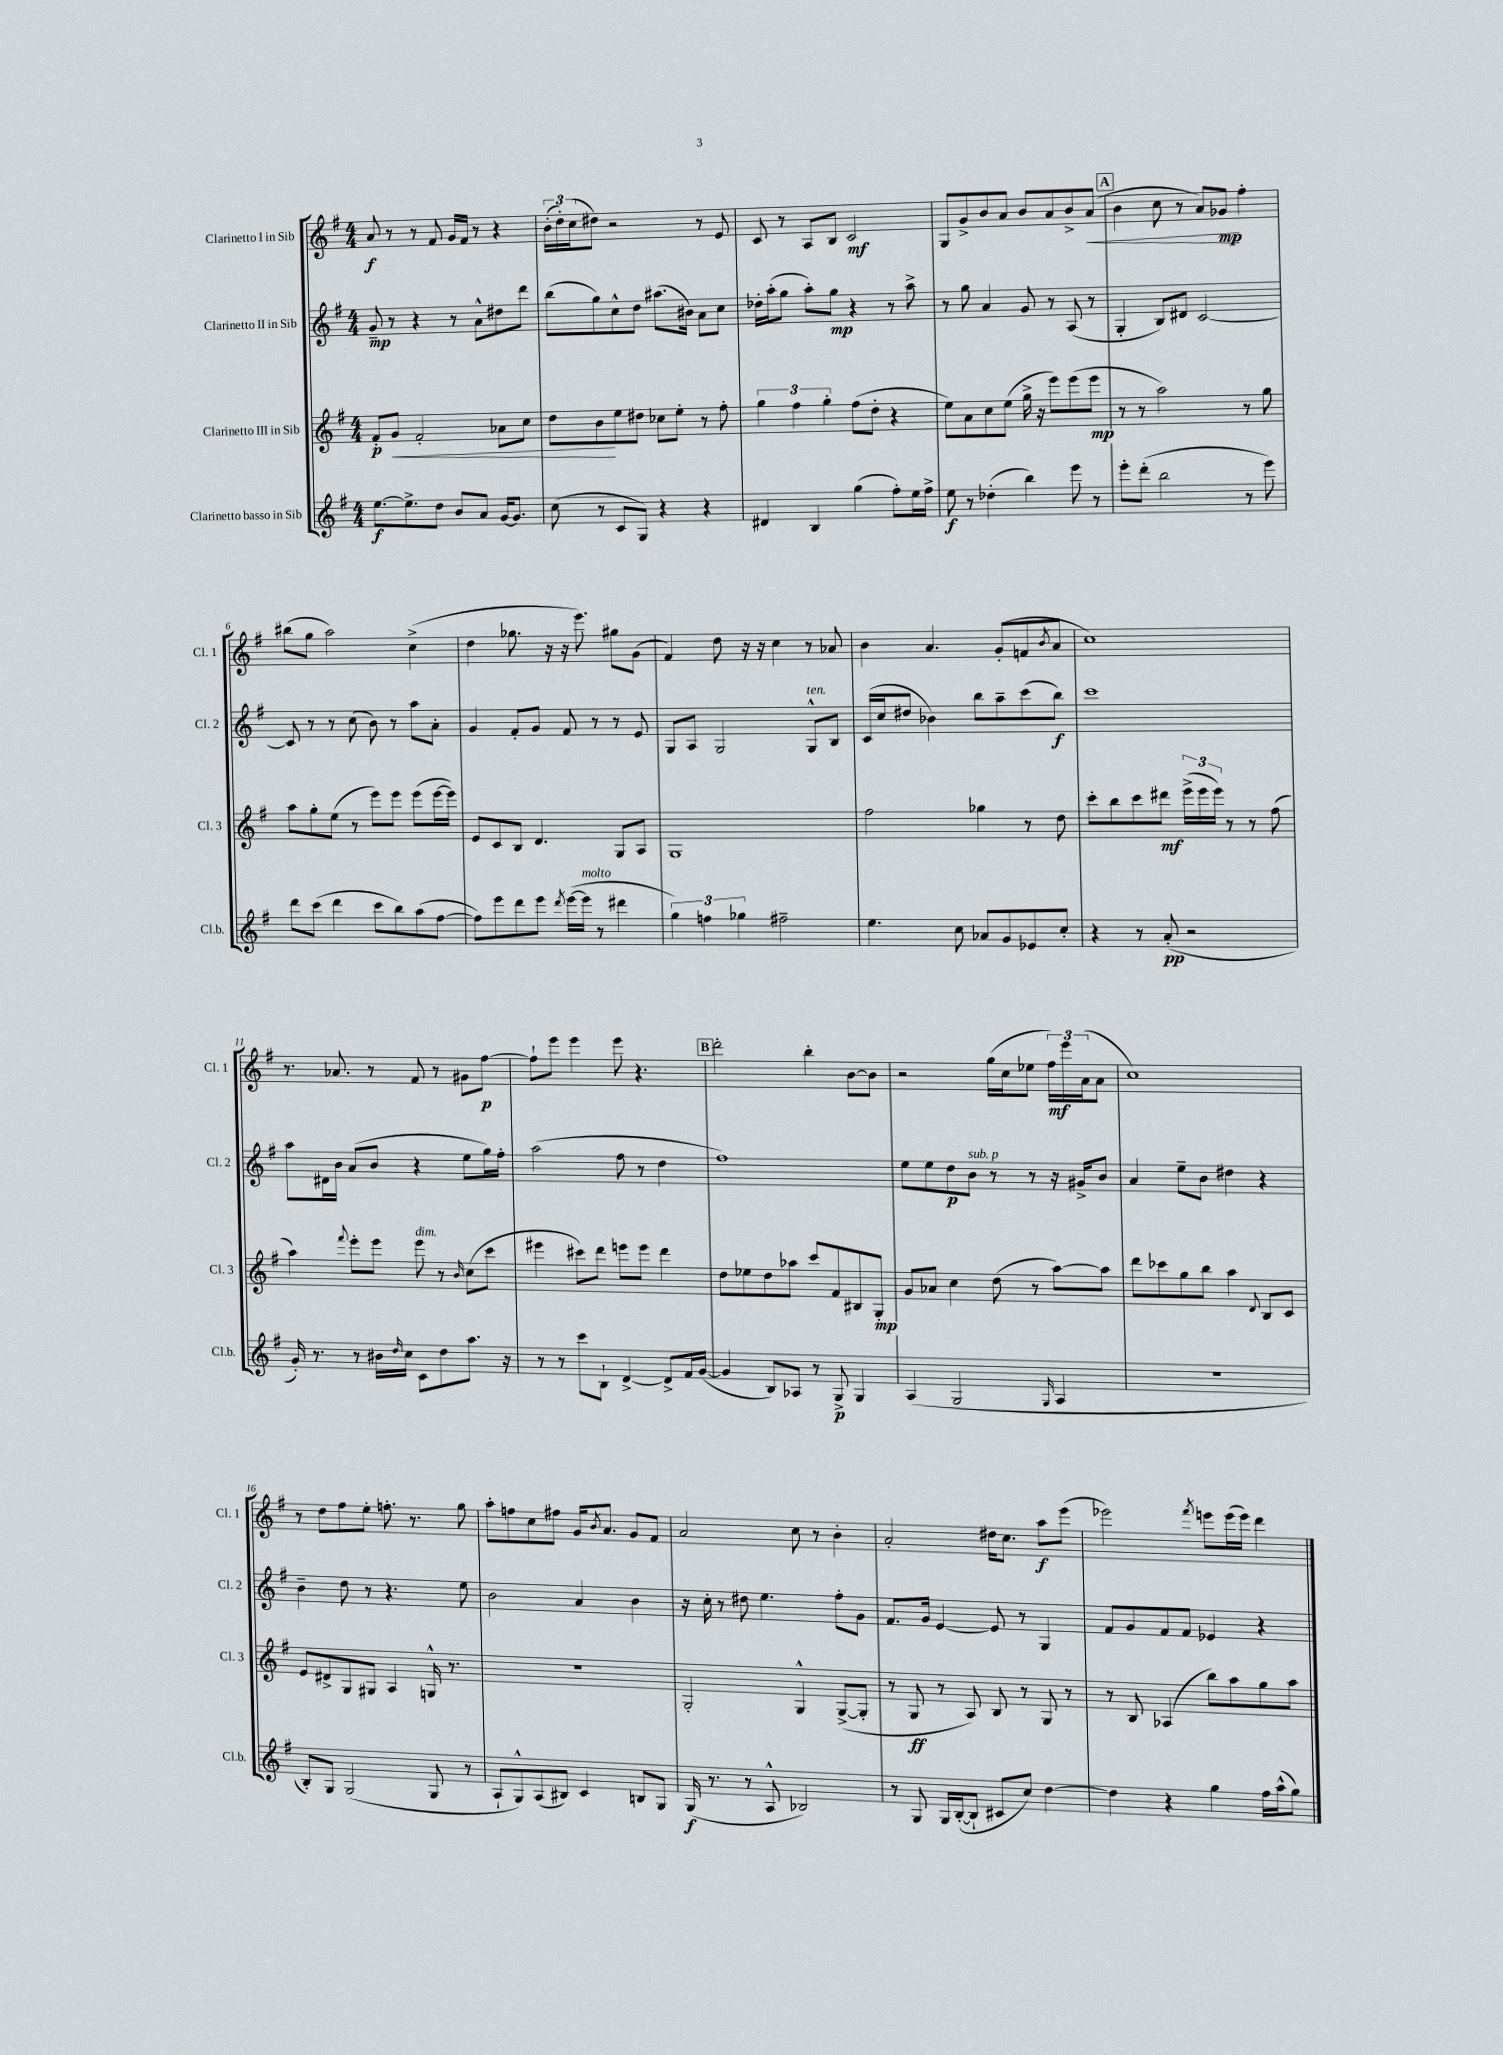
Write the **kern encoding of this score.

**kern	**dynam	**kern	**dynam	**kern	**dynam	**kern	**dynam
*part4	*part4	*part3	*part3	*part2	*part2	*part1	*part1
*staff4	*staff4	*staff3	*staff3	*staff2	*staff2	*staff1	*staff1
*I"Clarinetto basso in Sib	*	*I"Clarinetto III in Sib	*	*I"Clarinetto II in Sib	*	*I"Clarinetto I in Sib	*
*I'Cl.b.	*	*I'Cl. 3	*	*I'Cl. 2	*	*I'Cl. 1	*
*clefG2	*	*clefG2	*	*clefG2	*	*clefG2	*
*k[f#]	*	*k[f#]	*	*k[f#]	*	*k[f#]	*
*M4/4	*	*M4/4	*	*M4/4	*	*M4/4	*
=1	=1	=1	=1	=1	=1	=1	=1
[8.ee\L	f	8f#'/L	p	8g~/	mp	8a/	f
!	!	!	!LO:HP:b	!	!	!	!
.	.	8g/J	<	8r	.	8r	.
8.ee^\]	.	.	.	.	.	.	.
.	.	2f#'/	.	4r	.	8r	.
8dd\J	.	.	.	.	.	8f#/	.
8b/L	.	.	.	8r	.	16g/LL	.
.	.	.	.	.	.	16f#/JJ	.
8a/J	.	.	.	8a^^\L	.	8r	.
[16g/KL	.	8a-X\L	.	8dd#X\	.	4r	.
8.g/J]	.	.	.	.	.	.	.
.	.	8cc\J	.	8ddd\J	.	.	.
=2	=2	=2	=2	=2	=2	=2	=2
(8cc\	.	8dd\L	.	(8bb\L	.	(24b'\LL	.
.	.	.	.	.	.	24dd'\)	.
.	.	.	.	.	.	(24cc\J	.
8r	.	8b\	.	8gg\)	.	8dd#X\J)	.
8c/L	.	8ee\	[	8cc^^\	.	2r	.
8G/J)	.	8dd#X\J	.	8dd\J	.	.	.
4r	.	8cc-X\L	.	(8.aa#X\L	.	.	.
.	.	8ee'\J	.	.	.	.	.
.	.	.	.	16b#X\Jk)	.	.	.
4r	.	8r	.	8a\L	.	8r	.
.	.	8ff#'\	.	8cc\J	.	8e/	.
=3	=3	=3	=3	=3	=3	=3	=3
4d#X/	.	6gg\	.	16dd-X'\LL	.	8c/	.
.	.	.	.	(16aa'\J	.	.	.
.	.	.	.	8gg\J	.	8r	.
.	.	6ff#\	.	.	.	.	.
4B/	.	.	.	8aa'\L)	.	8A/L	.
.	.	6gg'\	.	.	.	.	.
.	.	.	.	8gg\J	mp	8B/J	.
(4gg\	.	(8ff#\L	.	4r	.	2c/	mf
.	.	8dd'\J	.	.	.	.	.
8ff#'\L)	.	4r	.	8r	.	.	.
16ee\L	.	.	.	8aa^\	.	.	.
16ff#^\JJ	.	.	.	.	.	.	.
=4	=4	=4	=4	=4	=4	=4	=4
8ee\	f	8ee\L)	.	8r	.	8G/L	.
8r	.	8a\	.	8gg\	.	8g^/	.
(4dd-X'\	.	8cc\	.	4a/	.	8b/	.
.	.	(8ee\J	.	.	.	8a/J	.
4bb\)	.	16gg^\	.	8g/	.	8b/L	.
.	.	16r	.	.	.	.	.
.	.	8eee\L)	.	8r	.	8a/	.
8eee\	.	(8eee\	.	(8A/	.	8b^/	.
!	!	!	!	!	!	!	!LO:HP:b
8r	.	8eee\J	mp	8r	.	(8a/J	<
!!LO:REH:place=s1:t=A
=5	=5	=5	=5	=5	=5	=5	=5
8eee'\L	.	8r	.	4G'/	.	4b\	.
(8ddd'\J	.	8r	.	.	.	.	.
2bb\	.	2aa\)	.	8B/L)	.	8cc\	.
.	.	.	.	8d#X/J	.	8r	.
.	.	.	.	[2c/	.	8a/L)	.
.	.	.	.	.	.	8g-X/J	mp
8r	.	8r	.	.	.	4ff#'\	[
8eee\)	.	8gg\	.	.	.	.	.
!!LO:LB:g=z
=6	=6	=6	=6	=6	=6	=6	=6
8ddd\L	.	8aa\L	.	8c/]	.	(8bb#X\L	.
(8ccc\J	.	8gg'\	.	8r	.	8gg\J	.
4ddd\	.	(8ee\J	.	8r	.	2aa\)	.
.	.	8r	.	(8cc\	.	.	.
8ccc\L	.	8eee\L)	.	8b\)	.	.	.
8bb\)	.	8eee\J	.	8r	.	.	.
(8aa\	.	(8eee\L	.	8aa\L	.	(4cc^\	.
[8ff#\J	.	[16eee\L	.	8a'\J	.	.	.
.	.	16eee\JJ])	.	.	.	.	.
=7	=7	=7	=7	=7	=7	=7	=7
8ff#\L])	.	8e/L	.	4g/	.	4dd\	.
8eee\	.	8c/	.	.	.	.	.
8ddd\	.	8B/J	.	8f#'/L	.	8.gg-X\	.
8eee\J	.	4.d/	.	8g/J	.	.	.
.	.	.	.	.	.	16r	.
8qddd/	.	.	.	.	.	.	.
([16eee\LL	.	.	.	8f#/	.	16r	.
!LO:TX:a:i:t=molto	!	!	!	!	!	!	!
16eee\JJ]	.	.	.	.	.	8.eee\)	.
8r	.	.	.	8r	.	.	.
4ddd#X\	.	8G/L	.	8r	.	8gg#X\L	.
.	.	8A/J	.	8e/	.	(8g\J	.
=8	=8	=8	=8	=8	=8	=8	=8
6gg\)	.	1G	.	8G/L	.	4f#/)	.
.	.	.	.	8A/J	.	.	.
6ffn\	.	.	.	.	.	.	.
.	.	.	.	2G/	.	8dd\	.
6gg-X\	.	.	.	.	.	.	.
.	.	.	.	.	.	16r	.
.	.	.	.	.	.	16r	.
2ff#X~\	.	.	.	.	.	4cc\	.
!	!	!	!	!LO:TX:a:i:t=ten.	!	!	!
.	.	.	.	8G^^/L	.	8r	.
.	.	.	.	8B/J	.	8a-X/	.
=9	=9	=9	=9	=9	=9	=9	=9
4.ee\	.	2ff#\	.	(16c/LL	.	4b\	.
.	.	.	.	16cc/J	.	.	.
.	.	.	.	8dd#X/J	.	.	.
.	.	.	.	4b-X\)	.	4.a/	.
8cc\	.	.	.	.	.	.	.
8a-X/L	.	4gg-X\	.	8bb\L	.	.	.
8g/	.	.	.	8aa~\	.	(8g'/L	.
8e-X/	.	8r	.	(8ccc\	.	8fn/	.
.	.	.	.	.	.	8qb/	.
8cc'/J	.	8dd\	.	8bb\J)	f	8a/J	.
=10	=10	=10	=10	=10	=10	=10	=10
4r	.	8ccc'\L	.	1ccc	.	1cc)	.
.	.	8bb\	.	.	.	.	.
8r	.	8ccc\	.	.	.	.	.
(8a'/	pp	8ddd#X\J	mf	.	.	.	.
2r	.	(24eee^\LL	.	.	.	.	.
.	.	24eee\	.	.	.	.	.
.	.	24eee\JJ)	.	.	.	.	.
.	.	8r	.	.	.	.	.
.	.	8r	.	.	.	.	.
.	.	(8ff#\	.	.	.	.	.
!!LO:LB:g=z
=11	=11	=11	=11	=11	=11	=11	=11
16g'/)	.	4aa\)	.	8aa\L	.	8.r	.
8.r	.	.	.	.	.	.	.
.	.	.	.	16d#X\L	.	.	.
.	.	.	.	16b\JJ	.	8.a-X/	.
.	.	8qqfff#/	.	.	.	.	.
8r	.	8eee'\L	.	(8a/L	.	.	.
16b#X\LL	.	8eee\J	.	8b/J	.	8r	.
16qqdd/	.	.	.	.	.	.	.
16cc\JJ	.	.	.	.	.	.	.
!	!	!LO:TX:a:i:t=dim.	!	!	!	!	!
8c\L	.	8eee\	.	4r	.	8f#/	.
8dd\	.	8r	.	.	.	8r	.
.	.	16qqb/	.	.	.	.	.
8.aa\J	.	(8cc\L	.	8ee\L	.	8g#X\L	.
.	.	8ccc\J	.	16gg\L)	.	[8ff#\J	p
16r	.	.	.	16ff#'\JJ	.	.	.
=12	=12	=12	=12	=12	=12	=12	=12
8r	.	4eee#X\	.	(2aa\	.	8ff#`\L]	.
8r	.	.	.	.	.	8eee\J	.
8ccc\L	.	8ccc#X\L)	.	.	.	4eee\	.
8B`\J	.	8ddd\J	.	.	.	.	.
[4d^/	.	8eeen\L	.	8ff#\	.	8eee\	.
.	.	8eee\J	.	8r	.	4.r	.
8d^/L]	.	4ddd\	.	4dd\	.	.	.
16f#/L	.	.	.	.	.	.	.
([16g/JJ	.	.	.	.	.	.	.
!!LO:REH:place=s1:t=B
=13	=13	=13	=13	=13	=13	=13	=13
4g/]	.	8dd\L	.	1ff#)	.	2ddd'\	.
.	.	8ee-X\	.	.	.	.	.
8B/L)	.	8dd\	.	.	.	.	.
8A-X/J	.	8aa-X\J	.	.	.	.	.
8r	.	8ccc/L	.	.	.	4bb'\	.
8G^/	p	8f#/	.	.	.	.	.
4G/	.	8B#X/	.	.	.	[8b\L	.
.	.	8G'/J	mp	.	.	8b\J]	.
=14	=14	=14	=14	=14	=14	=14	=14
(4A/	.	8g/L	.	8ee\L	.	2r	.
.	.	8a-X/J	.	8ee\	.	.	.
2G/	.	4cc\	.	8dd\	p	.	.
!	!	!	!	!LO:TX:a:i:t=sub. p	!	!	!
.	.	.	.	8b\J	.	.	.
.	.	(8dd\	.	8r	.	(16gg\LL	.
.	.	.	.	.	.	16cc\J	.
.	.	8r	.	8r	.	8ee-X\J	.
16qqG/	.	.	.	.	.	.	.
4A/	.	[8aa\L)	.	16r	.	24ff#\LL)	mf
.	.	.	.	.	.	24eee\	.
.	.	.	.	16g#X^/KL	.	.	.
.	.	.	.	.	.	(24a\J	.
.	.	8aa\J]	.	8b/J	.	8a\J	.
=15	=15	=15	=15	=15	=15	=15	=15
1r	.	8ddd\L	.	4a/	.	1cc)	.
.	.	8ccc-X\	.	.	.	.	.
.	.	8gg\	.	8ee~\L	.	.	.
.	.	8bb\J	.	8b\J	.	.	.
.	.	4aa\	.	4dd#X\	.	.	.
.	.	8qqd/	.	.	.	.	.
.	.	8B/L	.	4r	.	.	.
.	.	8c/J	.	.	.	.	.
!!LO:LB:g=z
=16	=16	=16	=16	=16	=16	=16	=16
8B'/L)	.	8e/L	.	4b~\	.	8r	.
8G/J	.	8d#X^/	.	.	.	8dd\L	.
(2G/	.	8G/	.	8dd\	.	8ff#\	.
.	.	8G#X/J	.	8r	.	8ee'\J	.
.	.	4A/	.	4.r	.	8.ffn'\	.
.	.	.	.	.	.	8.r	.
8G/	.	16Gn^^/	.	.	.	.	.
.	.	8.r	.	.	.	.	.
8r	.	.	.	8ee\	.	8gg\	.
=17	=17	=17	=17	=17	=17	=17	=17
8A`/L	.	1r	.	2b\	.	8aa'\L	.
8G^^/)	.	.	.	.	.	8ffn\	.
(8A/	.	.	.	.	.	8cc\	.
8B#X/J)	.	.	.	.	.	8ff#X\J	.
4c/	.	.	.	4a/	.	16g/KL	.
.	.	.	.	.	.	8qb/	.
.	.	.	.	.	.	8.a/J	.
8Bn/L	.	.	.	4b\	.	8g/L	.
8G/J	.	.	.	.	.	8f#/J	.
=18	=18	=18	=18	=18	=18	=18	=18
(16G/	f	2G'/	.	16r	.	2a/	.
8.r	.	.	.	16cc'\	.	.	.
.	.	.	.	8r	.	.	.
8r	.	.	.	8dd#X\	.	.	.
8A^^/	.	.	.	4.ee\	.	.	.
2B-X/)	.	4G^^/	.	.	.	8cc\	.
.	.	.	.	.	.	8r	.
.	.	([8G^/L	.	8ff#'\L	.	4b'\	.
.	.	8G'/J]	.	8g\J	.	.	.
=19	=19	=19	=19	=19	=19	=19	=19
8r	.	8r	.	8.f#/L	.	2a'/	.
8G/	.	8G/	ff	.	.	.	.
.	.	.	.	16g/Jk	.	.	.
16G/LL	.	8r	.	[4e/	.	.	.
([16B'/J	.	.	.	.	.	.	.
8B`/J]	.	8A/)	.	.	.	.	.
8c#X/L	.	8B/	.	8e/]	.	16dd#X\KL	.
.	.	.	.	.	.	8.cc\J	.
8cc/J)	.	8r	.	8r	.	.	.
[4dd\	.	8G/	.	4G/	.	8aa\L	f
.	.	8r	.	.	.	(8eee\J	.
=20	=20	=20	=20	=20	=20	=20	=20
4dd\]	.	8r	.	8f#/L	.	2eee-X\)	.
.	.	8B/	.	8g/	.	.	.
4r	.	(4A-X/	.	8f#/	.	.	.
.	.	.	.	8f#/J	.	.	.
.	.	.	.	.	.	8qfff#/	.
4gg\	.	8bb\L)	.	4e-X/	.	8eeen\L	.
.	.	8aa\	.	.	.	(16eee\L	.
.	.	.	.	.	.	16eee\JJ)	.
16ff#\LL	.	8gg\	.	4r	.	4ddd\	.
(16aa^^\J	.	.	.	.	.	.	.
8gg\J)	.	8aa\J	.	.	.	.	.
==	==	==	==	==	==	==	==
*-	*-	*-	*-	*-	*-	*-	*-
